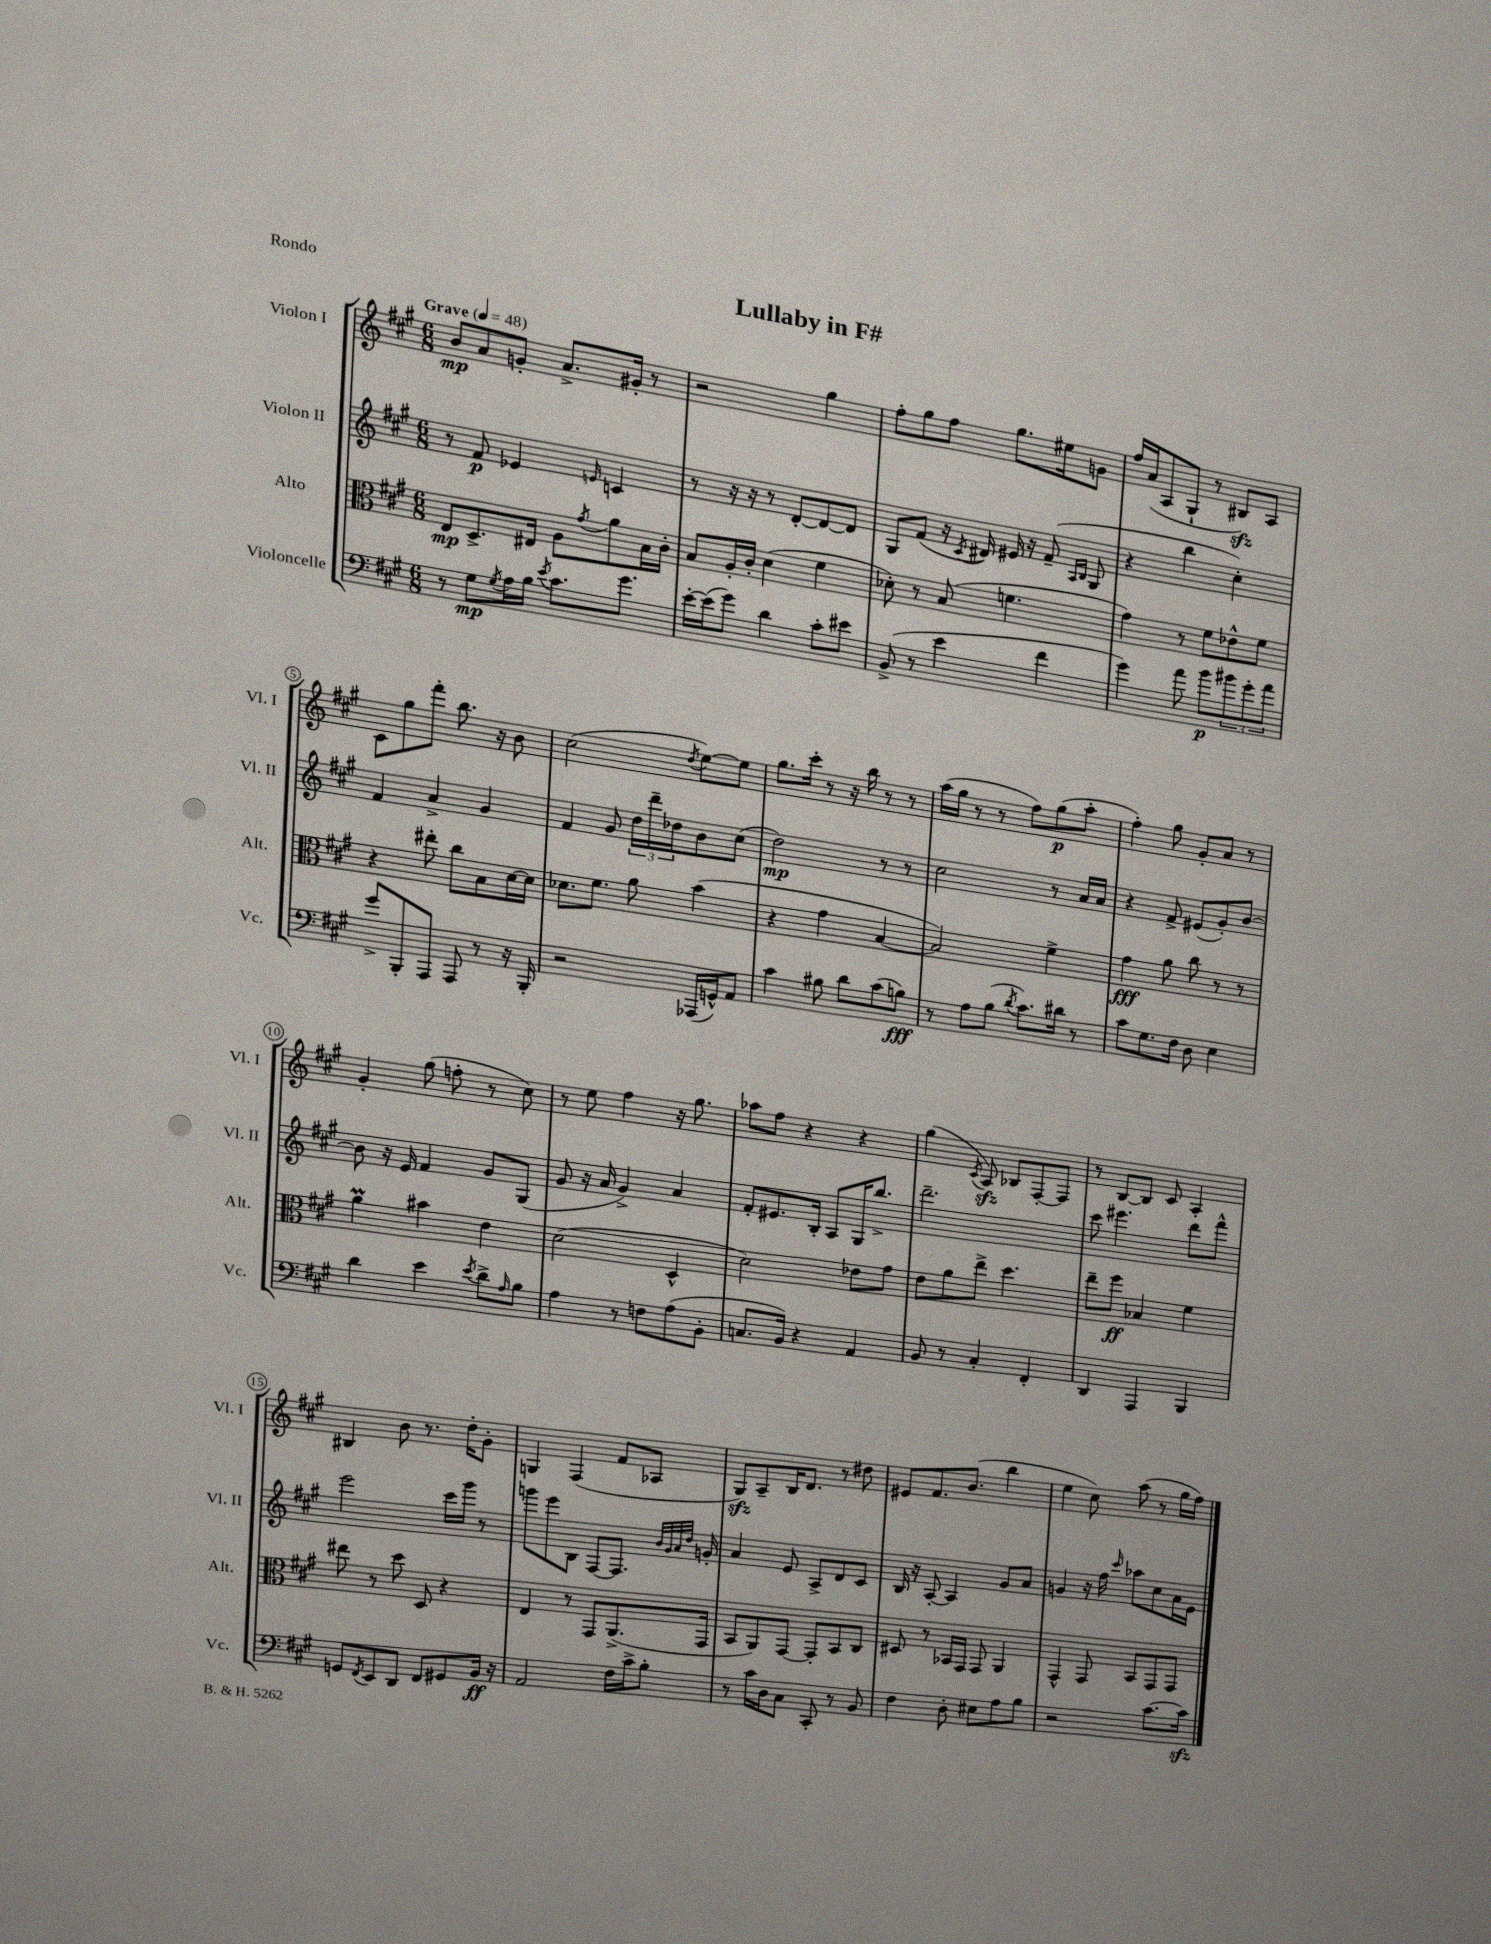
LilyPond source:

\header { title = "Lullaby in F#" piece = "Rondo" }
<<
\new StaffGroup <<
\new Staff = "s0" \with { instrumentName = "Violon I" shortInstrumentName = "Vl. I" } {
    \clef treble \key a \major \numericTimeSignature \time 6/8 \tempo "Grave" 4 = 48
    b'8\mp a'8 g'8-. a'8.-> gis'16-. r8 |
    r2 gis''4 |
    fis''8-. gis''8 fis''8 gis''8. eis''16 g'8 |
    fis''16 a'16( a8 gis8-! r8 bis8\sfz) a8 |
    cis'8 gis''8 fis'''8-. b''8. r16 b'8 |
    cis''2( \acciaccatura { d''8 } e''8~) e''8 |
    gis''8. cis'''16-. r8 r16 b''16 r8 r8 |
    a''16( gis''16 r8 r8 fis''8) gis''8\p( a''8-. |
    fis''4-.) gis''8 gis'8-. a'8 r8 |
    gis'4-. gis''8( f''8-. r8 cis''8) |
    r8 e''8 fis''4 r16 gis''8. |
    aes''8 fis''8 r4 r4 |
    gis''4( \acciaccatura { cis'8 } a8\sfz) bes8 fis8~-. fis8 |
    r8 b8~ b8 cis'8 a4-. |
    bis4 b'8 r8. d''16-. gis'8-. |
    g4 fis4( fis'8 aes8 |
    gis8\sfz) a8-- b16 d'8. r8 dis''8 |
    eis'8 fis'8. b'8.( b''4 |
    e''4 cis''8) a''8( r8 gis''16 fis''16) \bar "|." |
}
\new Staff = "s1" \with { instrumentName = "Violon II" shortInstrumentName = "Vl. II" } {
    \clef treble \key a \major \numericTimeSignature \time 6/8
    r8 fis'8\p ees'4 \grace { e'16 } c'4 |
    r8 r16 r16 r8 d'8~-. d'8~ d'8 |
    gis8 fis'8( r16 \acciaccatura { cis'8 } dis'16) eis'16 r16 fis'8--( \grace { a16 b16 } gis8 |
    r4 b''4 cis''4-.) |
    fis'4 a'4-> gis'4 |
    fis'4 gis'8 \tuplet 3/2 { d''16 d'''16-- des''16 } b'8 cis''8( |
    d''2\mp) r8 r8 |
    cis''2 r8 a'16 a'16 |
    r4 fis'8-> eis'8( gis'8-.) b'8~ |
    b'8 r16 e'16 fis'4 gis'8 gis8( |
    gis'8 r16 a'16 gis'4->) a'4 |
    fis'8-. eis'8. b16-. a8 gis16 b''8.-> |
    d'''2.-- |
    cis'''8 eis'''4. d'''8 fis'''8-^ |
    e'''2 cis'''16 gis'''16 r8 |
    g'''8 e'''8 b8 fis8~ fis8. \grace { b'32 gis'32 a'32 d''32 } g'16-. |
    a'4 e'8 a8-> d'8 cis'8 |
    b16 r16 a8~-. a4 gis'8 a'8 |
    g'4 r16 fis''16 \grace { cis'''16 } aes''8 cis''8 a'16 e'16 \bar "|." |
}
\new Staff = "s2" \with { instrumentName = "Alto" shortInstrumentName = "Alt." } {
    \clef alto \key a \major \numericTimeSignature \time 6/8
    e8\mp d8.-> eis16 a8 \acciaccatura { gis'8 } a'8 b16 cis'16-. |
    b8 a16-. cis'16-. d'4( fis'4 |
    des'8-.) r8 b8( f'4. |
    gis'4) r8 fis'8 ees'8-^ fis'8 |
    r4 eis''8-. cis''8 b8 d'16~ d'16 |
    des'8. fis'8. a'8 b'4( |
    r4 gis'4 b4~ |
    b2) fis'4-> |
    gis'4\fff a'8 cis''8 r8 r8 |
    a'4\prall bis'4 e'4 |
    d'2( d4-^ |
    d'2) ees'8 gis'8 |
    e'8 a'8 e''8-> d''4. |
    e''8-- fis''8\ff bes4 fis'4 |
    eis''8 r8 d''8 d8 r4 |
    e4 r8 gis,8 a,8.->( gis,16 |
    b,8 a,8) gis,8~ gis,8-. b,8 cis8 |
    dis8 r8 bes,16 gis,16 gis,8 a,4 |
    gis,4-^ gis,8 b,8 gis,8 gis,8 \bar "|." |
}
\new Staff = "s3" \with { instrumentName = "Violoncelle" shortInstrumentName = "Vc." } {
    \clef bass \key a \major \numericTimeSignature \time 6/8
    r8 gis8\mp \acciaccatura { gis8 } a16 b16 \acciaccatura { e'8 } cis'8. gis'8. |
    e'16~-. e'16( gis'8) d'4 cis'8-. eis'8 |
    b,8->( r8 e'4 fis'4 |
    gis'4) a'8 b'8\p \tuplet 3/2 { bis'8 gis'8-. a'8 } |
    gis'8-> b,,8-. a,,8 a,,8 r8 r16 b,,16-. |
    r2 aes,,16( g,16-^) a,8 |
    cis'4 bis8 d'8 cis'8( b8\fff) |
    r8 a8 b8( \acciaccatura { d'8 } cis'8.) dis'16 r8 |
    cis'8 gis8. fis16 d8 e4 |
    d'4 e'4 \acciaccatura { e'8 } d'8-> \grace { a16 } b8 |
    a4 r8 f8 a8( b,8-. |
    c8. b,16) r4 a,4 |
    b,8 r8 cis4-. fis,4-. |
    d,4 a,,4 b,,4 |
    g,8 \acciaccatura { fis,8 } e,8 d,8 fis,8 gis,8 b,16\ff r16 |
    a,2 fis16 cis'16-> b8-. |
    r8 cis'16 d16 cis8 cis,8-. r8 b,8 |
    fis4 d8-. eis8 a8 b8 |
    r2 cis'8.~ cis'16\sfz \bar "|." |
}
>>
>>
\layout { \context { \Score \override BarNumber.stencil = #(make-stencil-circler 0.1 0.3 ly:text-interface::print) } }
